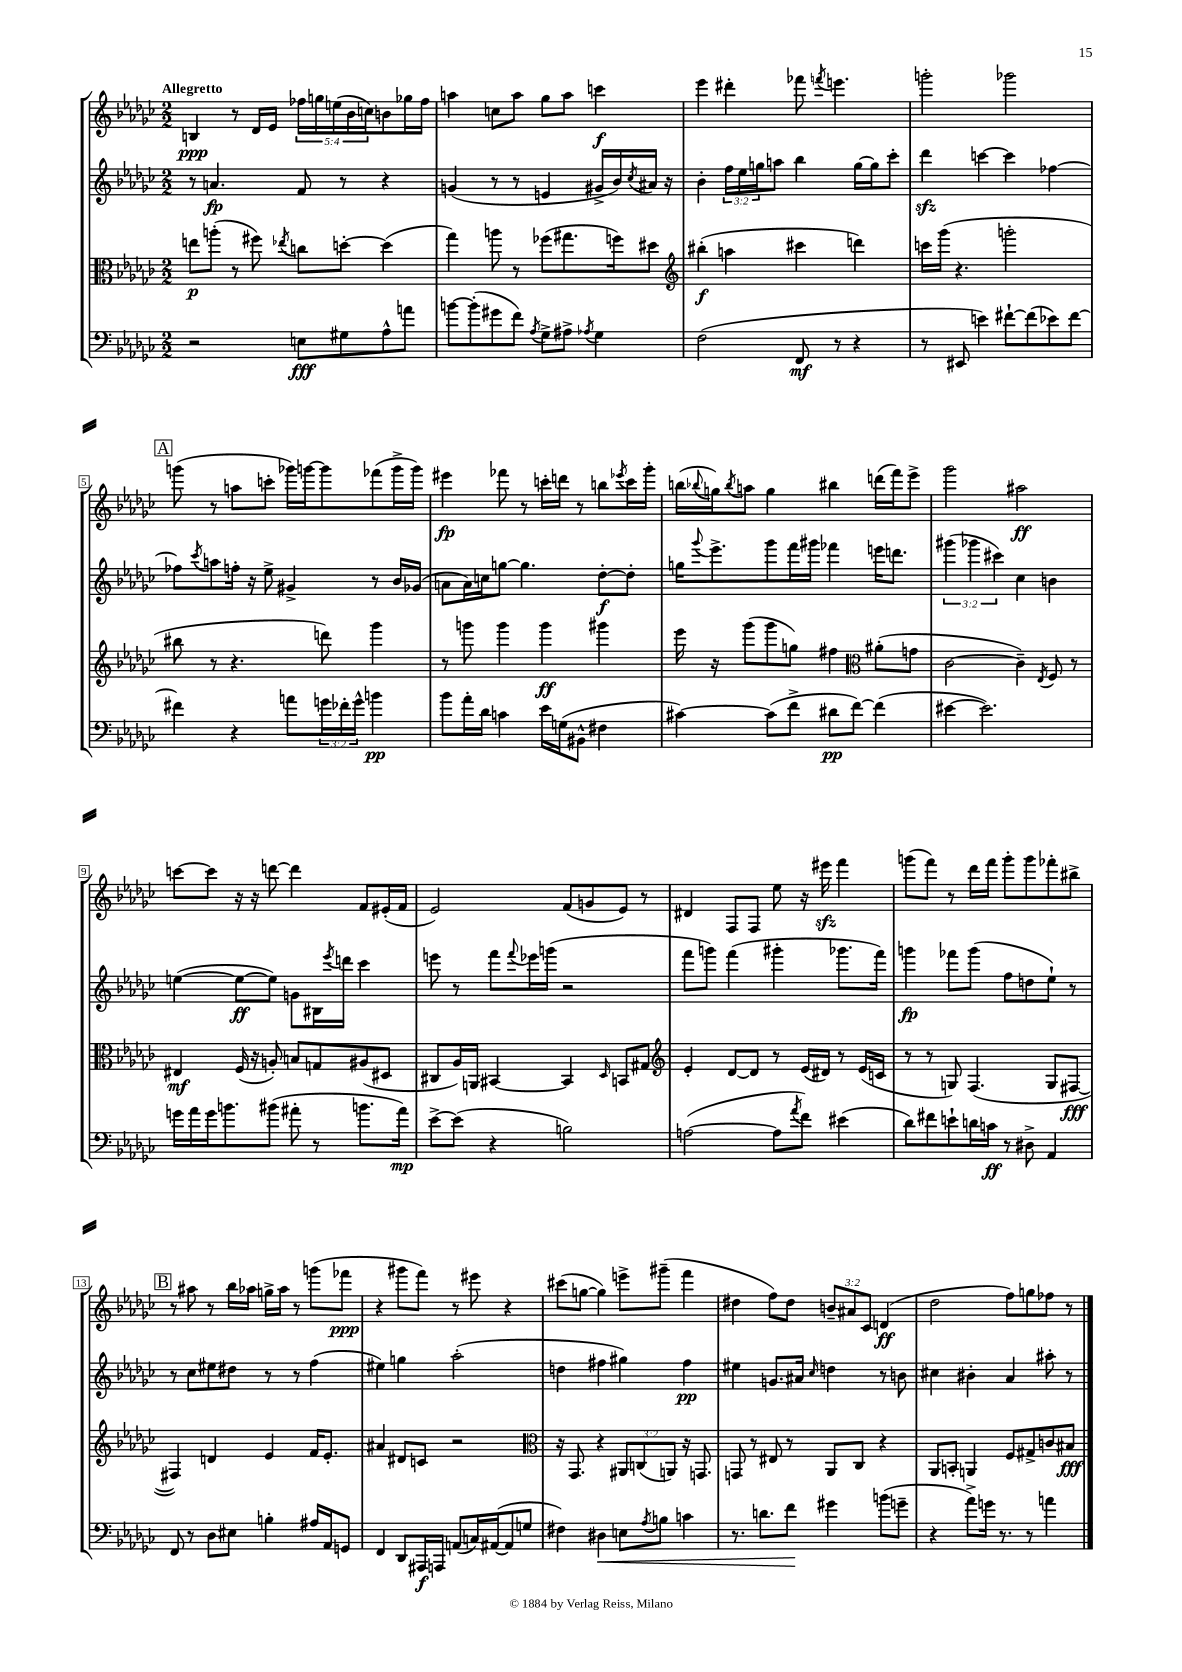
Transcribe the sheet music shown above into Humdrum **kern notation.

**kern	**dynam	**kern	**dynam	**kern	**dynam	**kern	**dynam
*part4	*part4	*part3	*part3	*part2	*part2	*part1	*part1
*staff4	*staff4	*staff3	*staff3	*staff2	*staff2	*staff1	*staff1
*clefF4	*	*clefC3	*	*clefG2	*	*clefG2	*
*k[b-e-a-d-g-c-]	*	*k[b-e-a-d-g-c-]	*	*k[b-e-a-d-g-c-]	*	*k[b-e-a-d-g-c-]	*
*M2/2	*	*M2/2	*	*M2/2	*	*M2/2	*
=1	=1	=1	=1	=1	=1	=1	=1
!	!	!	!	!	!	!LO:TX:a:B:t=Allegretto	!
2r	.	8een\L	p	8r	.	4Bn/	ppp
.	.	(8aan'\J	.	4.an/	fp	.	.
.	.	8r	.	.	.	8r	.
.	.	8ff#X\)	.	.	.	16d-/LL	.
.	.	.	.	.	.	16e-/JJ	.
.	.	8qee-X/	.	.	.	.	.
8En\L	fff	8ccn\L	.	8f/	.	20ff-X\LL	.
.	.	.	.	.	.	20ggn\	.
.	.	.	.	.	.	(20een\	.
8G#X\	.	[8ddn'\J	.	8r	.	.	.
.	.	.	.	.	.	20b-\	.
.	.	.	.	.	.	20ccn\J)	.
8A-^^\	.	(4dd\]	.	4r	.	8bn\	.
8an\J	.	.	.	.	.	16gg-X\L	.
.	.	.	.	.	.	16ff-\JJ	.
=2	=2	=2	=2	=2	=2	=2	=2
[8bn\L	.	4gg-\)	.	(4gn/	.	4aan\	.
(8b'\]	.	.	.	.	.	.	.
8g#X\	.	8aan\	.	8r	.	8ccn\L	.
8f\J)	.	8r	.	8r	.	8aa\J	.
8qA-/	.	.	.	.	.	.	.
8G-^\L	.	(8ff-X\L	.	4en/	.	8gg-\L	.
8A#X^\J	.	8.gg#X\	.	.	.	8aa\J	.
8qA-X/	.	.	.	.	.	.	.
4G-\	.	.	.	16g#X^/LL	.	4cccn\	f
.	.	16ffn\k)	.	16b-/)	.	.	.
.	.	.	.	8qcc-/	.	.	.
.	.	8dd#X\J	.	16a#X/JJ	.	.	.
.	.	.	.	16r	.	.	.
=3	=3	=3	=3	=3	=3	=3	=3
*	*	*clefG2	*	*	*	*	*
(2F\	.	(4bb#X'\	f	4b-'\	.	4eee-\	.
.	.	4aan\	.	24ff\LL	.	4ddd#X'\	.
.	.	.	.	24ee-\	.	.	.
.	.	.	.	24ggn\J	.	.	.
.	.	.	.	8aan\J	.	.	.
8FF/	mf	4ccc#X\	.	4bb-\	.	8fff-X\	.
.	.	.	.	.	.	8qfffn/	.
8r	.	.	.	.	.	4.eeen\	.
4r	.	4dddn\)	.	[16gg\LL	.	.	.
.	.	.	.	16gg\J]	.	.	.
.	.	.	.	8ccc-'\J	.	.	.
=4	=4	=4	=4	=4	=4	=4	=4
8r	.	16cccn\LL	.	4ddd-zz\	.	2gggn'\	.
.	.	(16ggg-\JJ	.	.	.	.	.
8EE#X/	.	4.r	.	.	.	.	.
4en\)	.	.	.	[4cccn\	.	.	.
[8f#X`\L	.	2gggn'\	.	4ccc\]	.	2ggg-X\	.
(8f#\]	.	.	.	.	.	.	.
8e-X\)	.	.	.	[4ff-X\	.	.	.
[8f#\J	.	.	.	.	.	.	.
!!LO:LB:g=z
!!LO:REH:place=s1:t=A
=5	=5	=5	=5	=5	=5	=5	=5
4f#X\]	.	8bb#X\	.	8ff-X\L]	.	(8gggn\	.
.	.	.	.	8qccc-/	.	.	.
.	.	8r	.	8aan\	.	8r	.
4r	.	4.r	.	16ffn'\Jk	.	8aan\L	.
.	.	.	.	16r	.	.	.
.	.	.	.	8ee-^\	.	8cccn'\J	.
8an\L	.	.	.	4g#X^/	.	16ggg-X\LL)	.
.	.	.	.	.	.	[16gggn\J	.
24gn\L	.	8dddn\)	.	.	.	8ggg\]	.
24f-X'\	.	.	.	.	.	.	.
24g^^\JJ	.	.	.	.	.	.	.
4bn\	pp	4ggg-\	.	8r	.	(8fff-X\	.
.	.	.	.	16b-/LL	.	16ggg^\L	.
.	.	.	.	(16g-X/JJ	.	16ggg\JJ)	.
=6	=6	=6	=6	=6	=6	=6	=6
8b-\L	.	8r	.	8an\L	.	4eee#X\	fp
16a-'\L	.	8gggn\	.	16a\L)	.	.	.
16d-\JJ	.	.	.	16ccn\J	.	.	.
4cn\	.	4ggg\	.	[8ggn\J	.	8fff-X\	.
.	.	.	.	4.gg\]	.	8r	.
16e-\LL	.	4ggg\	ff	.	.	16cccn'\LL	.
(16Gn\J	.	.	.	.	.	16dddn\JJ	.
8BB#X^^\J	.	.	.	.	.	8r	.
4F#X\	.	4ggg#X\	.	[8dd-'\L	f	8bbn\L	.
.	.	.	.	.	.	8qeee-X/	.
.	.	.	.	8dd-'\J]	.	16ccc\L	.
.	.	.	.	.	.	16ggg-'\JJ	.
=7	=7	=7	=7	=7	=7	=7	=7
[4c#X\)	.	16eee-\	.	16ggn\KL	.	(16bbn\LL	.
.	.	.	.	8qqggg-/	.	8qqbb-X/	.
.	.	16r	.	8.eee-^\	.	16ggn\J)	.
.	.	.	.	.	.	8qbb-/	.
.	.	(8ggg-\L	.	.	.	8aan\J	.
(8c#\L]	.	8ggg-\	.	8ggg-\	.	4gg\	.
8f^\J	.	8ggn\J)	.	16fff\L	.	.	.
.	.	.	.	16ggg#X\JJ	.	.	.
8d#X\L	pp	4ff#X\	.	4fff-X\	.	4bb#X\	.
[8f\J)	.	.	.	.	.	.	.
*	*	*clefC3	*	*	*	*	*
(4f\]	.	(8a#X'\L	.	16eeen\KL	.	(16dddn\LL	.
.	.	.	.	8.dddn\J	.	16fff\J)	.
.	.	8gn\J	.	.	.	8eee-^\J	.
=8	=8	=8	=8	=8	=8	=8	=8
[4e#X\	.	[2c-\	.	(6ggg#X\	.	2ggg-\	.
.	.	.	.	6ggg-X\	.	.	.
2.e#\])	.	.	.	.	.	.	.
.	.	.	.	6ccc#X\)	.	.	.
.	.	4c-~\])	.	4cc-\	.	2aa#X\	ff
.	.	8qE-/	.	.	.	.	.
.	.	8F/	.	4bn\	.	.	.
.	.	8r	.	.	.	.	.
!!LO:LB:g=z
=9	=9	=9	=9	=9	=9	=9	=9
16gn\LL	.	4E#X/	mf	([4een\	.	[8cccn\L	.
16a-\	.	.	.	.	.	.	.
16g\J	.	.	.	.	.	8ccc\J]	.
8.bn\	.	.	.	.	.	.	.
.	.	(16F/	.	8ee\L_	ff	16r	.
.	.	16r	.	.	.	16r	.
(8b#X\J	.	8An'/)	.	8ee\J])	.	[8dddn\	.
8a#X'\	.	8Bn/L	.	8gn\L	.	4ddd\]	.
8r	.	8Gn/	.	16B#X\L	.	.	.
.	.	.	.	8qeee-/	.	.	.
.	.	.	.	16dddn\JJ	.	.	.
8.bn\L	.	(8A#X/	.	4ccc-\	.	8f/L	.
.	.	8D#X/J	.	.	.	(16e#X'/L	.
16a#\Jk)	mp	.	.	.	.	16f/JJ	.
=10	=10	=10	=10	=10	=10	=10	=10
[8e-^\L	.	8C#X/L	.	8eeen\	.	2e-/)	.
(8e-\J]	.	16A-/L)	.	8r	.	.	.
.	.	16AAn/JJ	.	.	.	.	.
4r	.	[4BB#X/	.	8fff\L	.	.	.
.	.	.	.	8qqfff/	.	.	.
.	.	.	.	16eee-X\L	.	.	.
.	.	.	.	(16gggn\JJ	.	.	.
2Bn\)	.	4BB#/]	.	2r	.	(8f/L	.
.	.	.	.	.	.	8gn/	.
.	.	16qqD-/	.	.	.	.	.
.	.	8BBn/L	.	.	.	8e-/J)	.
.	.	8G#X/J	.	.	.	8r	.
=11	=11	=11	=11	=11	=11	=11	=11
*	*	*clefG2	*	*	*	*	*
([2An\	.	4e-'/	.	8fff\L	.	4d#X/	.
.	.	.	.	8gggn\J)	.	.	.
.	.	[8d-/L	.	(4fff\	.	8F/L	.
.	.	8d-/J]	.	.	.	8F/J	.
8A\L]	.	8r	.	4ggg#X'\	.	8ee-\	.
8qa-/	.	.	.	.	.	.	.
8f\J)	.	(16e-/LL	.	.	.	16r	.
.	.	16d#X/JJ)	.	.	.	16eee#Xzz\	.
(4e#X\	.	8r	.	8.ggg-X\L	.	4fff\	.
.	.	(16e-/LL	.	.	.	.	.
.	.	16cn/JJ	.	16fff\Jk)	.	.	.
=12	=12	=12	=12	=12	=12	=12	=12
8d-\L)	.	8r	.	4gggn\	fp	(8gggn\L	.
8f#X\	.	8r	.	.	.	8fff\J)	.
8en`\	.	8Gn/)	.	8fff-X\L	.	8r	.
16dn\L	.	(4.F/	.	(8ggg\J	.	16ddd-\LL	.
16cn\JJ	ff	.	.	.	.	16fff\JJ	.
8r	.	.	.	8ff\L	.	8ggg'\L	.
8D#X^\	.	.	.	8ddn\	.	8ggg\	.
4AA-/	.	8G/L	.	8ee-`\J)	.	8fff-X'\	.
.	.	[8F#X/J	fff	8r	.	8bb#X^\J	.
!!LO:LB:g=z
!!LO:REH:place=s1:t=B
=13	=13	=13	=13	=13	=13	=13	=13
8FF/	.	4F#X/])	.	8r	.	8r	.
8r	.	.	.	8cc-\L	.	8aa#X\	.
8D-\L	.	4dn/	.	8ee#X\	.	8r	.
8E#X\J	.	.	.	8dd#X\J	.	16bb-\LL	.
.	.	.	.	.	.	16aa-X\JJ	.
4Bn'\	.	4e-/	.	8r	.	16ggn^\LL	.
.	.	.	.	.	.	16aa-\JJ	.
.	.	.	.	8r	.	8r	.
16A#X/LL	.	16f/KL	.	(4ff\	.	(8gggn\L	.
16AA-/J	.	8.e-'/J	.	.	.	.	.
8GGn/J	.	.	.	.	.	8fff-X\J	ppp
=14	=14	=14	=14	=14	=14	=14	=14
4FF/	.	4a#X/	.	4ee#X\)	.	4r	.
8DD-/L	.	8d#X/L	.	4ggn\	.	8ggg#X\L	.
16AAA#X/L	f	8cn/J	.	.	.	8fff\J)	.
16AAAn/JJ	.	.	.	.	.	.	.
(8AAn/L	.	2r	.	(2aa-'\	.	8r	.
16Cn/L)	.	.	.	.	.	8eee#X\	.
([16AA#X/J	.	.	.	.	.	.	.
8AA#/]	.	.	.	.	.	4r	.
8Gn/J	.	.	.	.	.	.	.
=15	=15	=15	=15	=15	=15	=15	=15
*	*	*clefC3	*	*	*	*	*
4F#X\)	.	16r	.	4ddn\	.	(8ccc#X\L	.
.	.	8.GG-/	.	.	.	.	.
.	.	.	.	.	.	[8ggn\J	.
!	!LO:HP:b	!	!	!	!	!	!
4D#X\	<	4r	.	4ff#X\	.	4gg\])	.
8En\L	.	12AA#X/L	.	4gg#X\)	.	8eeen^\L	.
.	.	(12Cn/	.	.	.	.	.
8qA-/	.	.	.	.	.	.	.
8Bn\J	.	.	.	.	.	(8ggg#X~\J	.
.	.	12AAn/J)	.	.	.	.	.
4cn\	.	16r	.	4ff#\	pp	4fff\	.
.	.	8.GGn/	.	.	.	.	.
=16	=16	=16	=16	=16	=16	=16	=16
8.r	.	8GGn/	.	4ee#X\	.	4dd#X\	.
.	.	8r	.	.	.	.	.
8.dn\L	.	.	.	.	.	.	.
.	.	8E#X/	.	8.gn/L	.	8ff\L)	.
8f\J	.	8r	.	.	.	8dd#\J	.
.	.	.	.	16a#X/Jk	.	.	.
.	.	.	.	16qqcc-/	.	.	.
4g#X\	[	8AA-/L	.	4ddn\	.	12bn~/L	.
.	.	.	.	.	.	12a#X/	.
.	.	8C-/J	.	.	.	.	.
.	.	.	.	.	.	12c-/J	.
(8bn\L	.	4r	.	8r	.	(4dn/	ff
8gn~\J	.	.	.	8bn\	.	.	.
=17	=17	=17	=17	=17	=17	=17	=17
4r	.	8AA-/L	.	4cc#X\	.	2dd-\	.
.	.	8BBn'/J	.	.	.	.	.
8a-^\L)	.	4AAn/	.	4b#X'\	.	.	.
16gn\Jk	.	.	.	.	.	.	.
8.r	.	.	.	.	.	.	.
.	.	8F/L	.	4a-/	.	8ff\L)	.
8r	.	8G#X^/	.	.	.	8ggn\	.
4an\	.	8cn/	.	8aa#X'\	.	8ff-X\J	.
.	.	8B#X/J	fff	8r	.	8r	.
==	==	==	==	==	==	==	==
*-	*-	*-	*-	*-	*-	*-	*-
